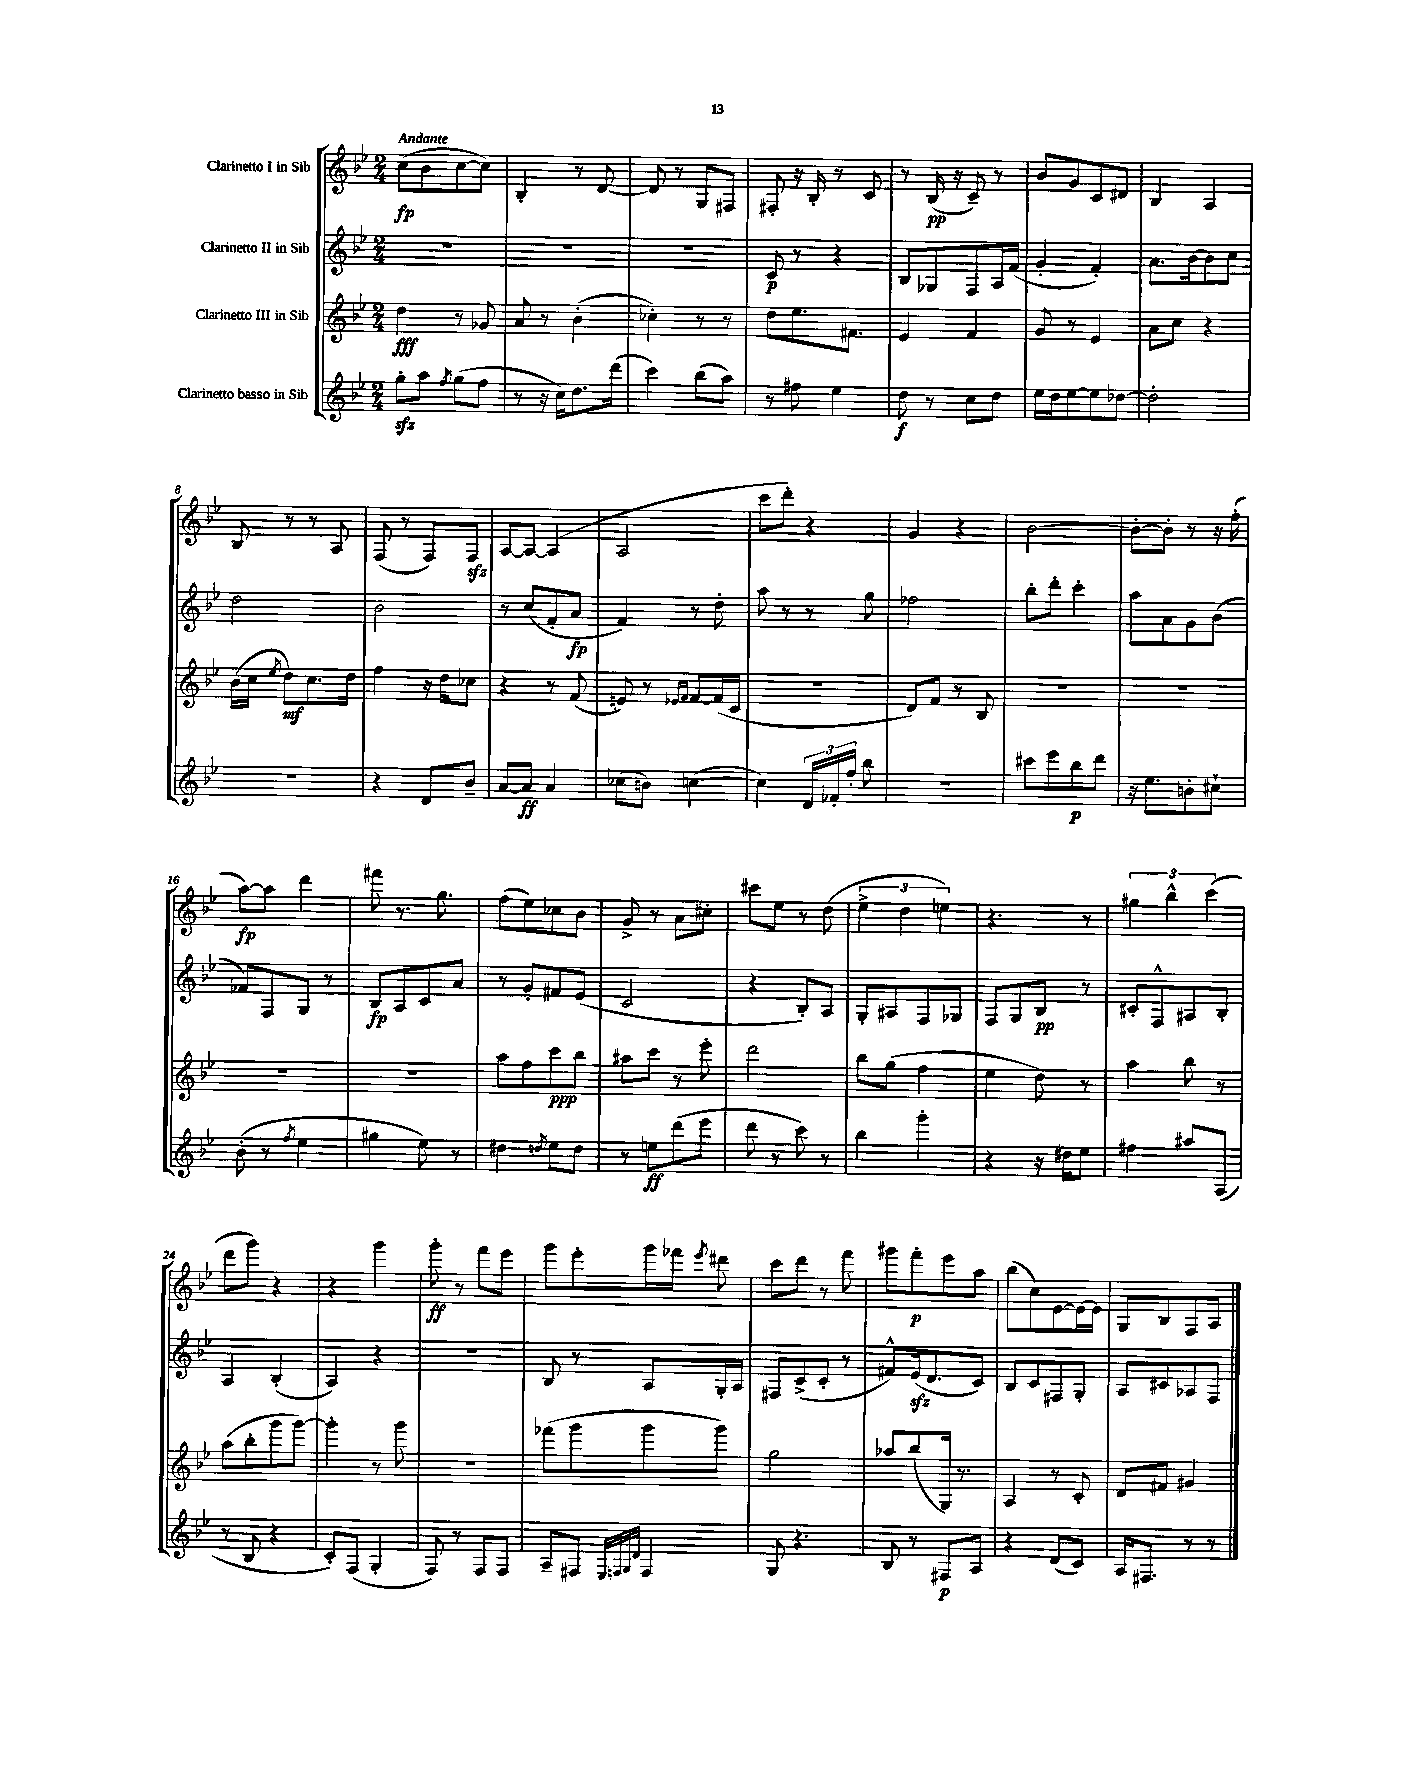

**kern	**kern	**kern	**kern
*staff4	*staff3	*staff2	*staff1
*clefG2	*clefG2	*clefG2	*clefG2
*k[b-e-]	*k[b-e-]	*k[b-e-]	*k[b-e-]
*M2/4	*M2/4	*M2/4	*M2/4
8gg'	4dd	2r	(8cc
8aa	.	.	8b-
8qff	.	.	.
(8gg	8r	.	[8cc
8ff	8g-	.	8cc])
=	=	=	=
8r	8a	2r	4B-'
16r	8r	.	.
16cc)	.	.	.
8.dd	(4b-'	.	8r
.	.	.	[8d
(16ddd	.	.	.
=	=	=	=
4ccc)	4cc-')	2r	8d]
.	.	.	8r
(8bb-	8r	.	8G
8aa)	8r	.	8F#
=	=	=	=
8r	8dd	8c	8F#'
8ff#	8.ee-	8r	16r
.	.	.	16B-'
4ee-	.	4r	8r
.	8.f#	.	.
.	.	.	8c
=	=	=	=
8dd	4e-	8B-	8r
8r	.	8G-	(16B-
.	.	.	16r
8cc	4f	8F	8c~)
8dd	.	16A	8r
.	.	(16f	.
=	=	=	=
16ee-	8g	4g'	8b-
16dd	.	.	.
[8ee-	8r	.	8g
8ee-]	4e-	4f')	8c
[8dd-	.	.	8d#
=	=	=	=
2dd-']	8a	8.a	4B-
.	8cc	.	.
.	.	[16b-	.
.	4r	8b-]	4A
.	.	8cc	.
=	=	=	=
2r	(16b-	2dd	8B-
.	16cc	.	.
.	8qee-	.	.
.	8dd)	.	8r
.	8.cc	.	8r
.	.	.	8A
.	16dd	.	.
=	=	=	=
4r	4ff	2b-	(8F
.	.	.	8r
8d	16r	.	8F)
.	16dd	.	.
8b-~	8cc-	.	8F
=	=	=	=
[8a	4r	8r	[8A
8a]	.	(8cc	8A_
4a	8r	8f'	(4A]
.	(8f	8a	.
=	=	=	=
(8cc-	8e)	4f)	2A
8b)	8r	.	.
.	16qqe-	.	.
.	16qqf	.	.
([4cc	[8f	8r	.
.	(16f]	8dd'	.
.	16c	.	.
=	=	=	=
4cc])	2r	8aa	8ccc
.	.	8r	8ddd')
24d	.	8r	4r
24f-'	.	.	.
24ff'	.	.	.
8bb-	.	8gg	.
=	=	=	=
2r	8d)	2ff-	4g
.	8f	.	.
.	8r	.	4r
.	8B-	.	.
=	=	=	=
8ccc#	2r	8bb-'	[2b-
8eee-	.	8ddd'	.
8bb-	.	4ccc'	.
8ddd	.	.	.
=	=	=	=
16r	2r	8aa	8b-'_
8.ee-	.	.	.
.	.	8a	8b-']
8b'	.	8g	8r
8cc#`	.	(8b-	16r
.	.	.	(16ff'
=	=	=	=
(8b-'	2r	8f-)	[8aa)
8r	.	8F	8aa]
8qff	.	.	.
4ee-	.	8G	4ddd
.	.	8r	.
=	=	=	=
4gg#	2r	8B-	8fff#
.	.	8A	8.r
8ee-)	.	8c	.
.	.	.	8.gg
8r	.	8a	.
=	=	=	=
4dd#	8aa	8r	(8ff
.	8ff	8g'	8ee-)
8qdd	.	.	.
8ee-	8ccc	8f#	8cc-
8dd	8bb-	(8e-	8b-
=	=	=	=
8r	8aa#	2c	8g^
8ee	8ccc	.	8r
(8ddd	8r	.	8a
8eee-	8eee-'	.	8cc#'
=	=	=	=
8ddd	2ddd	4r	8ccc#
8r	.	.	8ee-
8ccc)	.	8B-')	8r
8r	.	8A	(8dd
=	=	=	=
4bb-	8bb-	8G'	6ee-^
.	(8gg	8A#	.
.	.	.	6dd
4ggg'	4ff	8F	.
.	.	.	6ee)
.	.	8G-	.
=	=	=	=
4r	4ee-	8F	4.r
.	.	8G	.
16r	8dd)	8B-	.
16dd#	.	.	.
8ee-	8r	8r	8r
=	=	=	=
4ff#	4aa	8c#'	6gg#
.	.	8F^^	.
.	.	.	6bb-^^
8aa#	8bb-	8A#	.
.	.	.	(6ccc
(8A	8r	8B-'	.
=	=	=	=
8r	(8aa	4A	8ddd
8B-	8bb-'	.	8ggg)
4r	8ggg	(4B-'	4r
.	[8ggg)	.	.
=	=	=	=
8c')	4ggg']	4A)	4r
(8F	.	.	.
4G'	8r	4r	4ggg
.	8ggg	.	.
=	=	=	=
8F)	2r	2r	8ggg'
8r	.	.	8r
8F	.	.	8fff
8F	.	.	8eee-
=	=	=	=
8A~	(8fff-	8B-	8ggg
8F#	8ggg	8r	8eee-'
32qqE-	.	.	.
32qqF	.	.	.
32qqG	.	.	.
32qqd	.	.	.
4F	8ggg	8A	16ggg
.	.	.	16fff-
.	.	.	8qeee-
.	8ggg)	16G'	8ddd#
.	.	16A	.
=	=	=	=
8G	2gg	8F#	8ccc
4.r	.	(8c^	8ddd
.	.	8c'	8r
.	.	8r	8fff
=	=	=	=
8B-	8aa-	8f#^^)	8ggg#
8r	(8bb-	(16e-	8fff'
.	.	8.d	.
8F#	16G)	.	8eee-
.	8.r	.	.
8A	.	8c)	8aa
=	=	=	=
4r	4A	8B-	(8bb-
.	.	8c	8cc)
(8d	8r	8F#	[8e-
8c)	8c'	8G'	16e-_
.	.	.	16e-]
=	=	=	=
16A	8d	8A	8G
8.F#	.	.	.
.	8f#	8c#	8B-
8r	4g#	8A-	8F
8r	.	8F	8A
==	==	==	==
*-	*-	*-	*-
